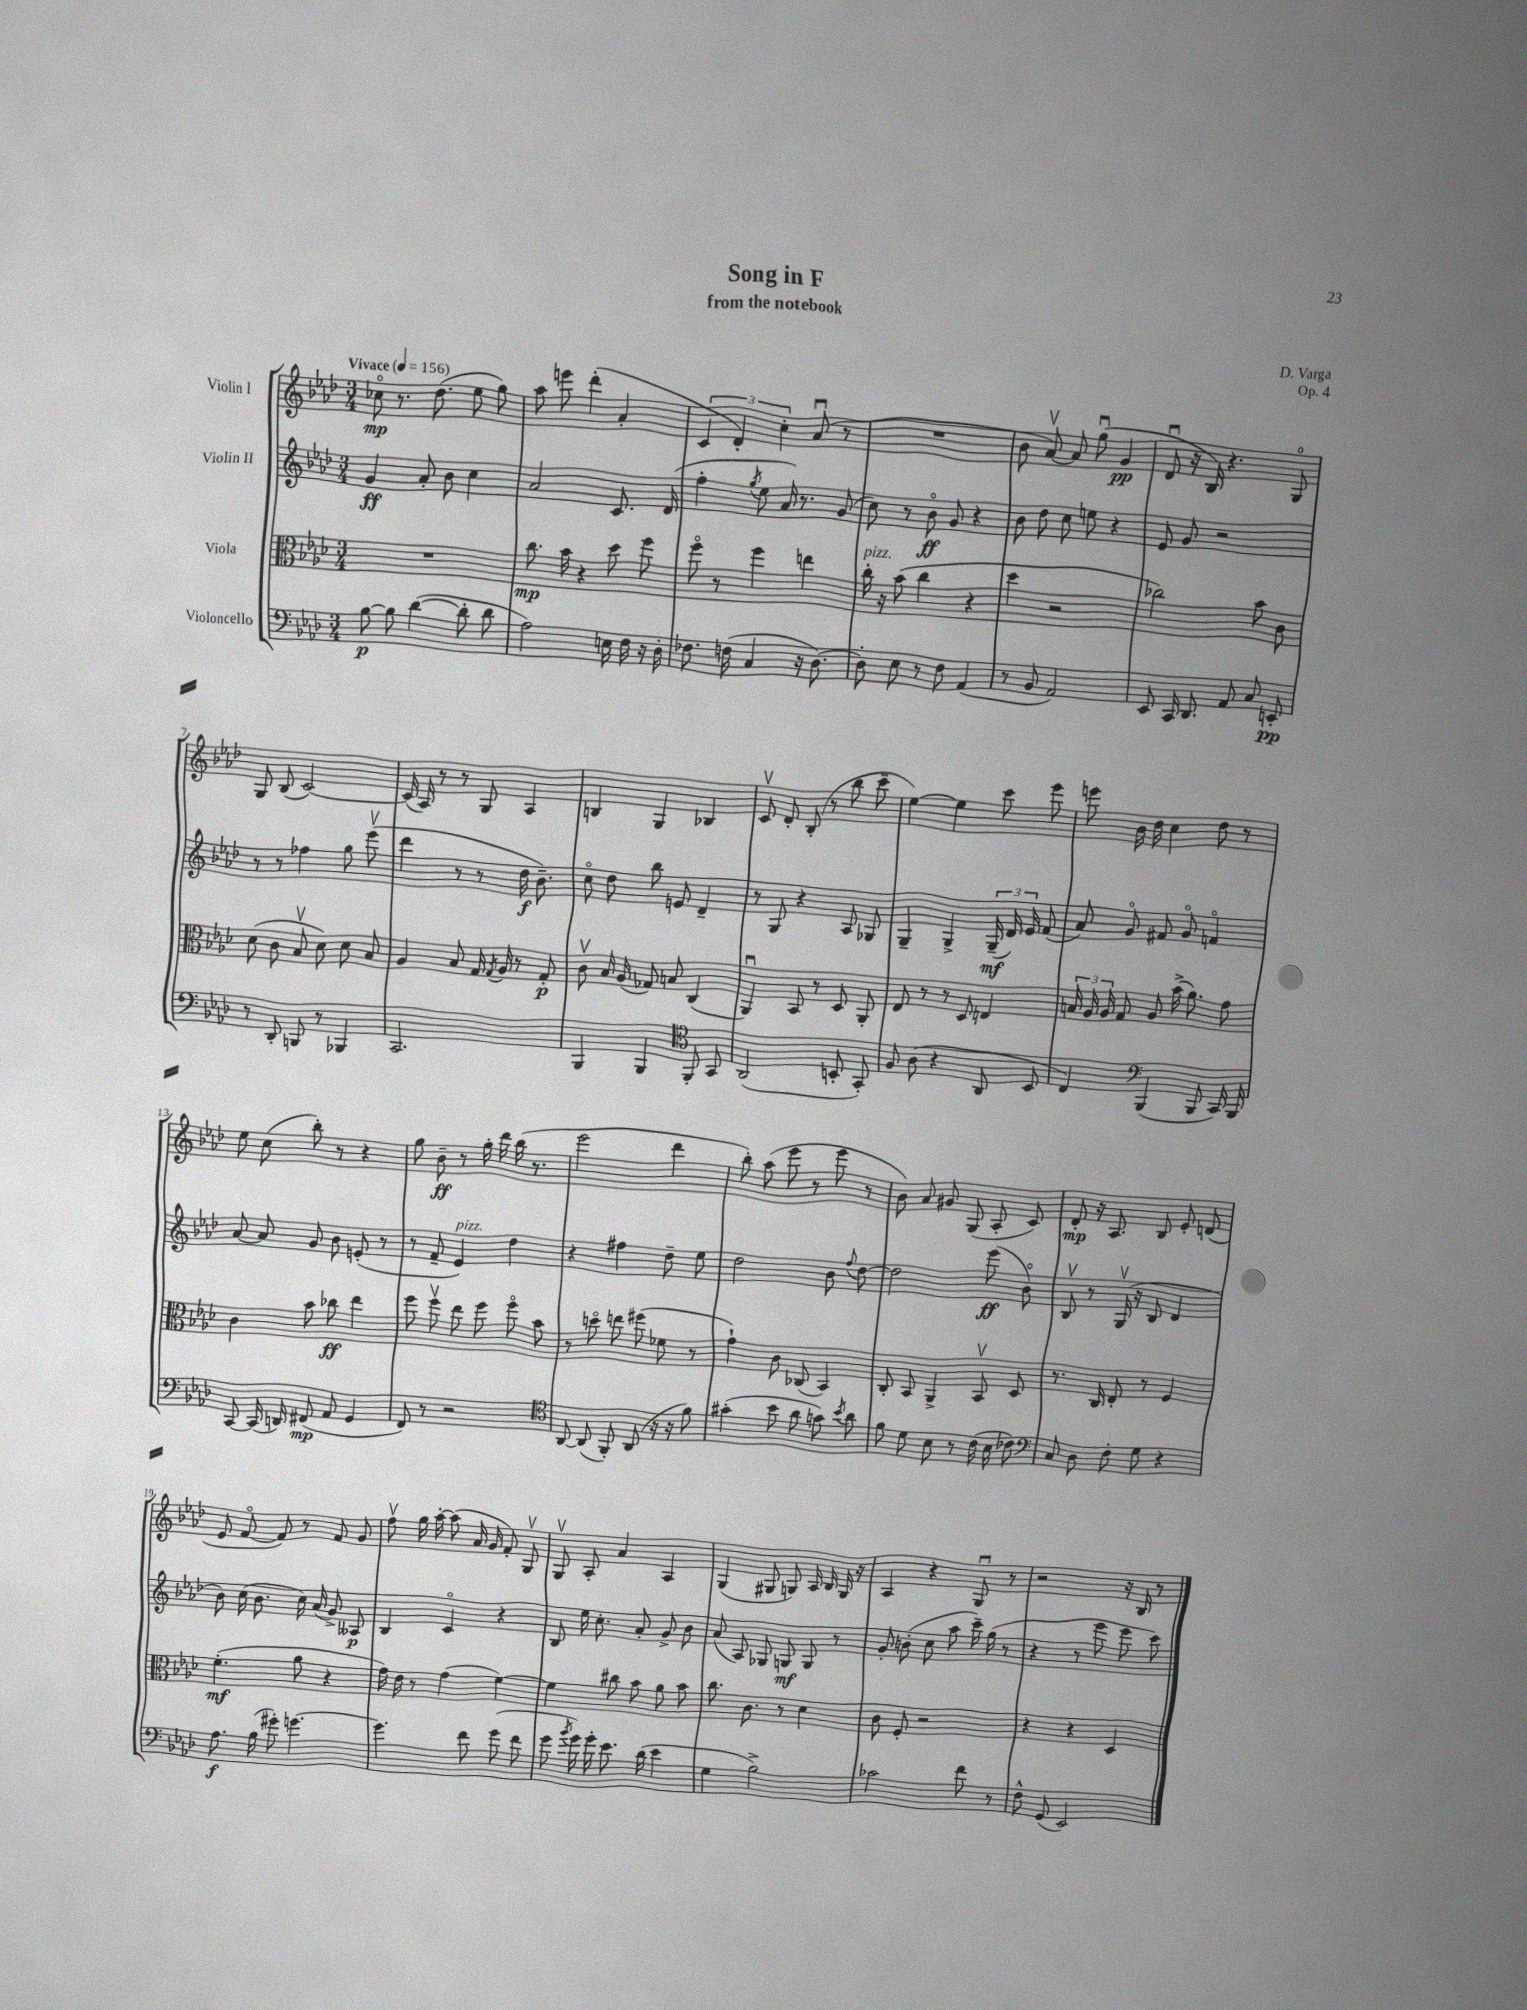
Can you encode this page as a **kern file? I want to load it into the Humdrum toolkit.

**kern	**dynam	**kern	**dynam	**kern	**dynam	**kern	**dynam
*part4	*part4	*part3	*part3	*part2	*part2	*part1	*part1
*staff4	*staff4	*staff3	*staff3	*staff2	*staff2	*staff1	*staff1
*I"Violoncello	*	*I"Viola	*	*I"Violin II	*	*I"Violin I	*
*clefF4	*	*clefC3	*	*clefG2	*	*clefG2	*
*k[b-e-a-d-]	*	*k[b-e-a-d-]	*	*k[b-e-a-d-]	*	*k[b-e-a-d-]	*
*M3/4	*	*M3/4	*	*M3/4	*	*M3/4	*
*MM156	*	*MM156	*	*MM156	*	*MM156	*
=1	=1	=1	=1	=1	=1	=1	=1
!	!	!	!	!	!	!LO:TX:a:B:t=Vivace	!
[8B-\	p	2.r	.	4g/	ff	8cc-X\	mp
8B-\]	.	.	.	.	.	8.r	.
([4d-\	.	.	.	8a-'/	.	.	.
.	.	.	.	.	.	(8.dd-\	.
.	.	.	.	8b-\	.	.	.
8d-'\]	.	.	.	4cc\	.	8ee-\	.
8d-\	.	.	.	.	.	8gg\)	.
=2	=2	=2	=2	=2	=2	=2	=2
2A-\)	.	8.cc\	mp	2a-/	.	8aa-\	.
.	.	.	.	.	.	8eeen\	.
.	.	16b-\	.	.	.	.	.
.	.	4r	.	.	.	(4ddd-'\	.
16En\	.	8dd-\	.	8.c/	.	4a-'/	.
16F\	.	.	.	.	.	.	.
16r	.	8ff\	.	.	.	.	.
16D-'\	.	.	.	(16d-/	.	.	.
=3	=3	=3	=3	=3	=3	=3	=3
8.F-X\	.	8ff\	.	4ff'\	.	6c/	.
.	.	8r	.	.	.	.	.
.	.	.	.	.	.	6d-'/)	.
(16Fn\	.	.	.	.	.	.	.
.	.	.	.	8qgg/	.	.	.
4C/	.	4ff\	.	8ee-\	.	.	.
.	.	.	.	.	.	6cc'\	.
.	.	.	.	16a-/)	.	.	.
.	.	.	.	8.r	.	.	.
16r	.	4een\	.	.	.	(8a-u/	.
[8.D-\)	.	.	.	.	.	.	.
.	.	.	.	(8g/	.	8r	.
=4	=4	=4	=4	=4	=4	=4	=4
!	!	!LO:TX:a:i:t=pizz.	!	!	!	!	!
8D-'\]	.	16cc'\	.	8cc\)	.	2.r	.
.	.	16r	.	.	.	.	.
8E-\	.	(8b-\	.	8r	.	.	.
8r	.	4cc\	.	8b-\	ff	.	.
8F\	.	.	.	8g/	.	.	.
(4AA-/	.	4r	.	4r	.	.	.
=5	=5	=5	=5	=5	=5	=5	=5
8r	.	4dd-\	.	8b-\	.	8b-\	.
8BB-/	.	.	.	8dd-\	.	[8a-v/)	.
2AA-/)	.	2r	.	8cc\	.	8a-/]	.
.	.	.	.	8een\	.	(8ggu\	.
.	.	.	.	4r	.	4g/	pp
=6	=6	=6	=6	=6	=6	=6	=6
8EE-/	.	2cc-X\)	.	8e-/	.	8d-u/	.
16CC/	.	.	.	8g/	.	16r	.
8.DD-/	.	.	.	.	.	16B-/)	.
.	.	.	.	2r	.	4.r	.
8AA-/	.	.	.	.	.	.	.
8C/	.	8b-\	.	.	.	.	.
8EEn'/	pp	8c\	.	.	.	8G/	.
!!LO:LB:g=z
=7	=7	=7	=7	=7	=7	=7	=7
8r	.	(8d-\	.	8r	.	8G/	.
8DD-'/	.	8c\	.	8r	.	(8B-/	.
8BBBn/	.	8B-v/	.	4ff-X\	.	[2c/)	.
8r	.	8d-\)	.	.	.	.	.
4BBB-X/	.	8d-\	.	8gg\	.	.	.
.	.	8B-/	.	(8eee-v\	.	.	.
=8	=8	=8	=8	=8	=8	=8	=8
2.CC/	.	4A-/	.	4ddd-\	.	(16c/]	.
.	.	.	.	.	.	16A-/)	.
.	.	.	.	.	.	8r	.
.	.	8B-/	.	8r	.	8r	.
.	.	16G/	.	8r	.	8G/	.
.	.	8qG/	.	.	.	.	.
.	.	16A-/	.	.	.	.	.
.	.	8r	.	16dd-\	f	4A-/	.
.	.	.	.	8.b-~\)	.	.	.
.	.	8G'/	p	.	.	.	.
=9	=9	=9	=9	=9	=9	=9	=9
4BBB-/	.	8cv\	.	8cc\	.	4Bn/	.
.	.	16B-/	.	8dd-\	.	.	.
.	.	(16A-/	.	.	.	.	.
4BBB-/	.	8G-X/)	.	8bb-\	.	4G/	.
.	.	8Bn/	.	8en/	.	.	.
*clefC4	*	*	*	*	*	*	*
8FF'/	.	(4C/	.	4d-~/	.	4B-X/	.
8GG/	.	.	.	.	.	.	.
=10	=10	=10	=10	=10	=10	=10	=10
(2AA-/	.	4AA-u/)	.	8r	.	8cv/	.
.	.	.	.	8G/	.	8d-'/	.
.	.	8BB-/	.	4r	.	(8B-'/	.
.	.	8r	.	.	.	8r	.
8BBn'/	.	8D-/	.	8A-/	.	8bb-\	.
8GG'/)	.	8AA-'/	.	8G-X/	.	8ccc~\	.
=11	=11	=11	=11	=11	=11	=11	=11
8F/	.	8E-/	.	4G~/	.	[4ee-\)	.
(8A-\	.	8r	.	.	.	.	.
4r	.	8r	.	4G^/	.	4ee-\]	.
.	.	8D-/	.	.	.	.	.
8AA-/	.	4En/	.	(24G~/	mf	8ccc\	.
.	.	.	.	24d-/)	.	.	.
.	.	.	.	24e-/	.	.	.
8BB-/	.	.	.	(8f/	.	8eee-\	.
=12	=12	=12	=12	=12	=12	=12	=12
4C/)	.	24Bn/	.	8a-/)	.	8eeen\	.
.	.	24A-/	.	.	.	.	.
.	.	24A-/	.	.	.	.	.
.	.	8G/	.	8g/	.	16b-\	.
.	.	.	.	.	.	16dd-\	.
*clefF4	*	*	*	*	*	*	*
(4BBB-/	.	8A-/	.	8f#X/	.	4cc\	.
.	.	(16b-^\	.	8g/	.	.	.
.	.	8.a-\)	.	.	.	.	.
8BBB-/	.	.	.	4fn/	.	8dd-\	.
16CC/)	.	8g\	.	.	.	8r	.
16BBB-/	.	.	.	.	.	.	.
!!LO:LB:g=z
=13	=13	=13	=13	=13	=13	=13	=13
[8CC/	.	4c\	.	[8a-/	.	8ee-\	.
(16CC/]	.	.	.	8a-/]	.	(8cc\	.
16DDn/)	.	.	.	.	.	.	.
(8FF#X/	mp	8b-\	.	8g/	.	8bb-'\)	.
8AA-/	.	8cc-X\	ff	8b-\	.	8r	.
4GG/	.	4ee-\	.	(8en'/	.	4r	.
.	.	.	.	8r	.	.	.
=14	=14	=14	=14	=14	=14	=14	=14
8FF/)	.	8ff\	.	8r	.	8gg\	.
8r	.	8ffv\	.	8f~/	.	8b-~\	ff
!	!	!	!	!LO:TX:a:i:t=pizz.	!	!	!
2r	.	8ee-\	.	4e-/)	.	8r	.
.	.	8ff\	.	.	.	16gg'\	.
.	.	.	.	.	.	16ddd-\	.
.	.	8ff\	.	4dd-\	.	(16bb-\	.
.	.	.	.	.	.	8.r	.
.	.	8b-\	.	.	.	.	.
=15	=15	=15	=15	=15	=15	=15	=15
*clefC4	*	*	*	*	*	*	*
[8AA-/	.	8r	.	4r	.	2eee-\	.
(8AA-/]	.	8ddn\	.	.	.	.	.
8FF'/)	.	8een\	.	4ff#X\	.	.	.
(8AA-/	.	(8ff#X\	.	.	.	.	.
16r	.	8f-X\	.	8dd-~\	.	4ddd-\	.
16r	.	.	.	.	.	.	.
8f\)	.	8r	.	8ee-\	.	.	.
=16	=16	=16	=16	=16	=16	=16	=16
(4g#X'\	.	4g`\)	.	2dd-\	.	8bb-'\)	.
.	.	.	.	.	.	(8aa-\	.
8b-\	.	8c\	.	.	.	8eee-\	.
8a-\	.	(8C-X/	.	.	.	8r	.
8gn\)	.	4BB-/)	.	8b-\	.	8eee-\	.
8qb-/	.	.	.	8qqff/	.	.	.
8a-\	.	.	.	[8dd-\	.	8r	.
=17	=17	=17	=17	=17	=17	=17	=17
8f\	.	8C'/	.	2dd-\]	.	8b-\)	.
8d-\	.	8BB-/	.	.	.	8a-/	.
8B-\	.	4AA-^/	.	.	.	8g#X/	.
8r	.	.	.	.	.	(8G/	.
(16c\	.	8BB-v/	.	(8eee-\	ff	8A-'/	.
16B-\	.	.	.	.	.	.	.
8c-X\)	.	8D-/	.	8b-\)	.	8c/)	.
=18	=18	=18	=18	=18	=18	=18	=18
*clefF4	*	*	*	*	*	*	*
8C/	.	8.r	.	8B-v/	.	8d-'/	mp
8D-\	.	.	.	8r	.	16r	.
.	.	16C/	.	.	.	8.A-/	.
8F'\	.	8E-'/	.	(16Gv/	.	.	.
.	.	.	.	16r	.	.	.
8G\	.	8r	.	8B-/	.	8B-/	.
4r	.	4F/	.	4d-/	.	8e-'/	.
.	.	.	.	.	.	(8dn/	.
!!LO:LB:g=z
=19	=19	=19	=19	=19	=19	=19	=19
8.A-\	f	(4.f'\	mf	8b-\)	.	8e-/	.
.	.	.	.	(16cc\	.	[8f/	.
(16B-\	.	.	.	8.b-\	.	.	.
8g#X'\)	.	.	.	.	.	8f/])	.
[4.gn\	.	8a-\	.	16cc\)	.	8r	.
.	.	.	.	(16a-/	.	.	.
.	.	4r	.	8g^/)	.	8f/	.
.	.	.	.	8A--X/	p	8g/	.
=20	=20	=20	=20	=20	=20	=20	=20
4.g\]	.	16g\)	.	4B-/	.	8ffv\	.
.	.	16e-\	.	.	.	.	.
.	.	8r	.	.	.	16gg\	.
.	.	.	.	.	.	[16aa-'\	.
.	.	(4g\	.	4c/	.	(8aa-\]	.
8f\	.	.	.	.	.	16a-/	.
.	.	.	.	.	.	16g/	.
(8g\	.	[4f\)	.	4r	.	8f'/)	.
8f\	.	.	.	.	.	8Gv/	.
=21	=21	=21	=21	=21	=21	=21	=21
8g\	.	4f\]	.	8B-/	.	8Gv/	.
8qb-/	.	.	.	.	.	.	.
16g\)	.	.	.	16ee-\	.	8A-'/	.
16g'\	.	.	.	8.cc'\	.	.	.
8.e-\	.	8cc#X\	.	.	.	4a-/	.
.	.	8b-\	.	8a-'/	.	.	.
(16d-\	.	.	.	.	.	.	.
4e-\	.	8a-\	.	8g^/	.	4A-/	.
.	.	8b-\	.	8b-\	.	.	.
=22	=22	=22	=22	=22	=22	=22	=22
4G\	.	8.cc\	.	(8a-/	.	(4G/	.
.	.	.	.	8A-/)	.	.	.
.	.	8.c\	.	.	.	.	.
2B-^\)	.	.	.	8G-X/	.	8G#X/	.
.	.	8r	.	8Gn/	mf	8Gn/)	.
.	.	4d-\	.	8G/	.	16A-/	.
.	.	.	.	.	.	16B-/	.
.	.	.	.	8r	.	16G/	.
.	.	.	.	.	.	16r	.
=23	=23	=23	=23	=23	=23	=23	=23
2c-X\	.	8c\	.	8g'/	.	4A-/	.
.	.	8F'/	.	(8bn'\	.	.	.
.	.	2r	.	8cc\	.	4r	.
.	.	.	.	8aa-\	.	.	.
8f\	.	.	.	16ccc~\)	.	8Gu/	.
.	.	.	.	(16gg\	.	.	.
8r	.	.	.	8r	.	8r	.
=24	=24	=24	=24	=24	=24	=24	=24
8F^^\	.	4r	.	4r	.	2r	.
(8GG/	.	.	.	.	.	.	.
2EE-/)	.	4r	.	8r	.	.	.
.	.	.	.	8eee-\	.	.	.
.	.	4D-/	.	8eee-\	.	16r	.
.	.	.	.	.	.	16B-/	.
.	.	.	.	8ccc\)	.	8r	.
==	==	==	==	==	==	==	==
*-	*-	*-	*-	*-	*-	*-	*-
